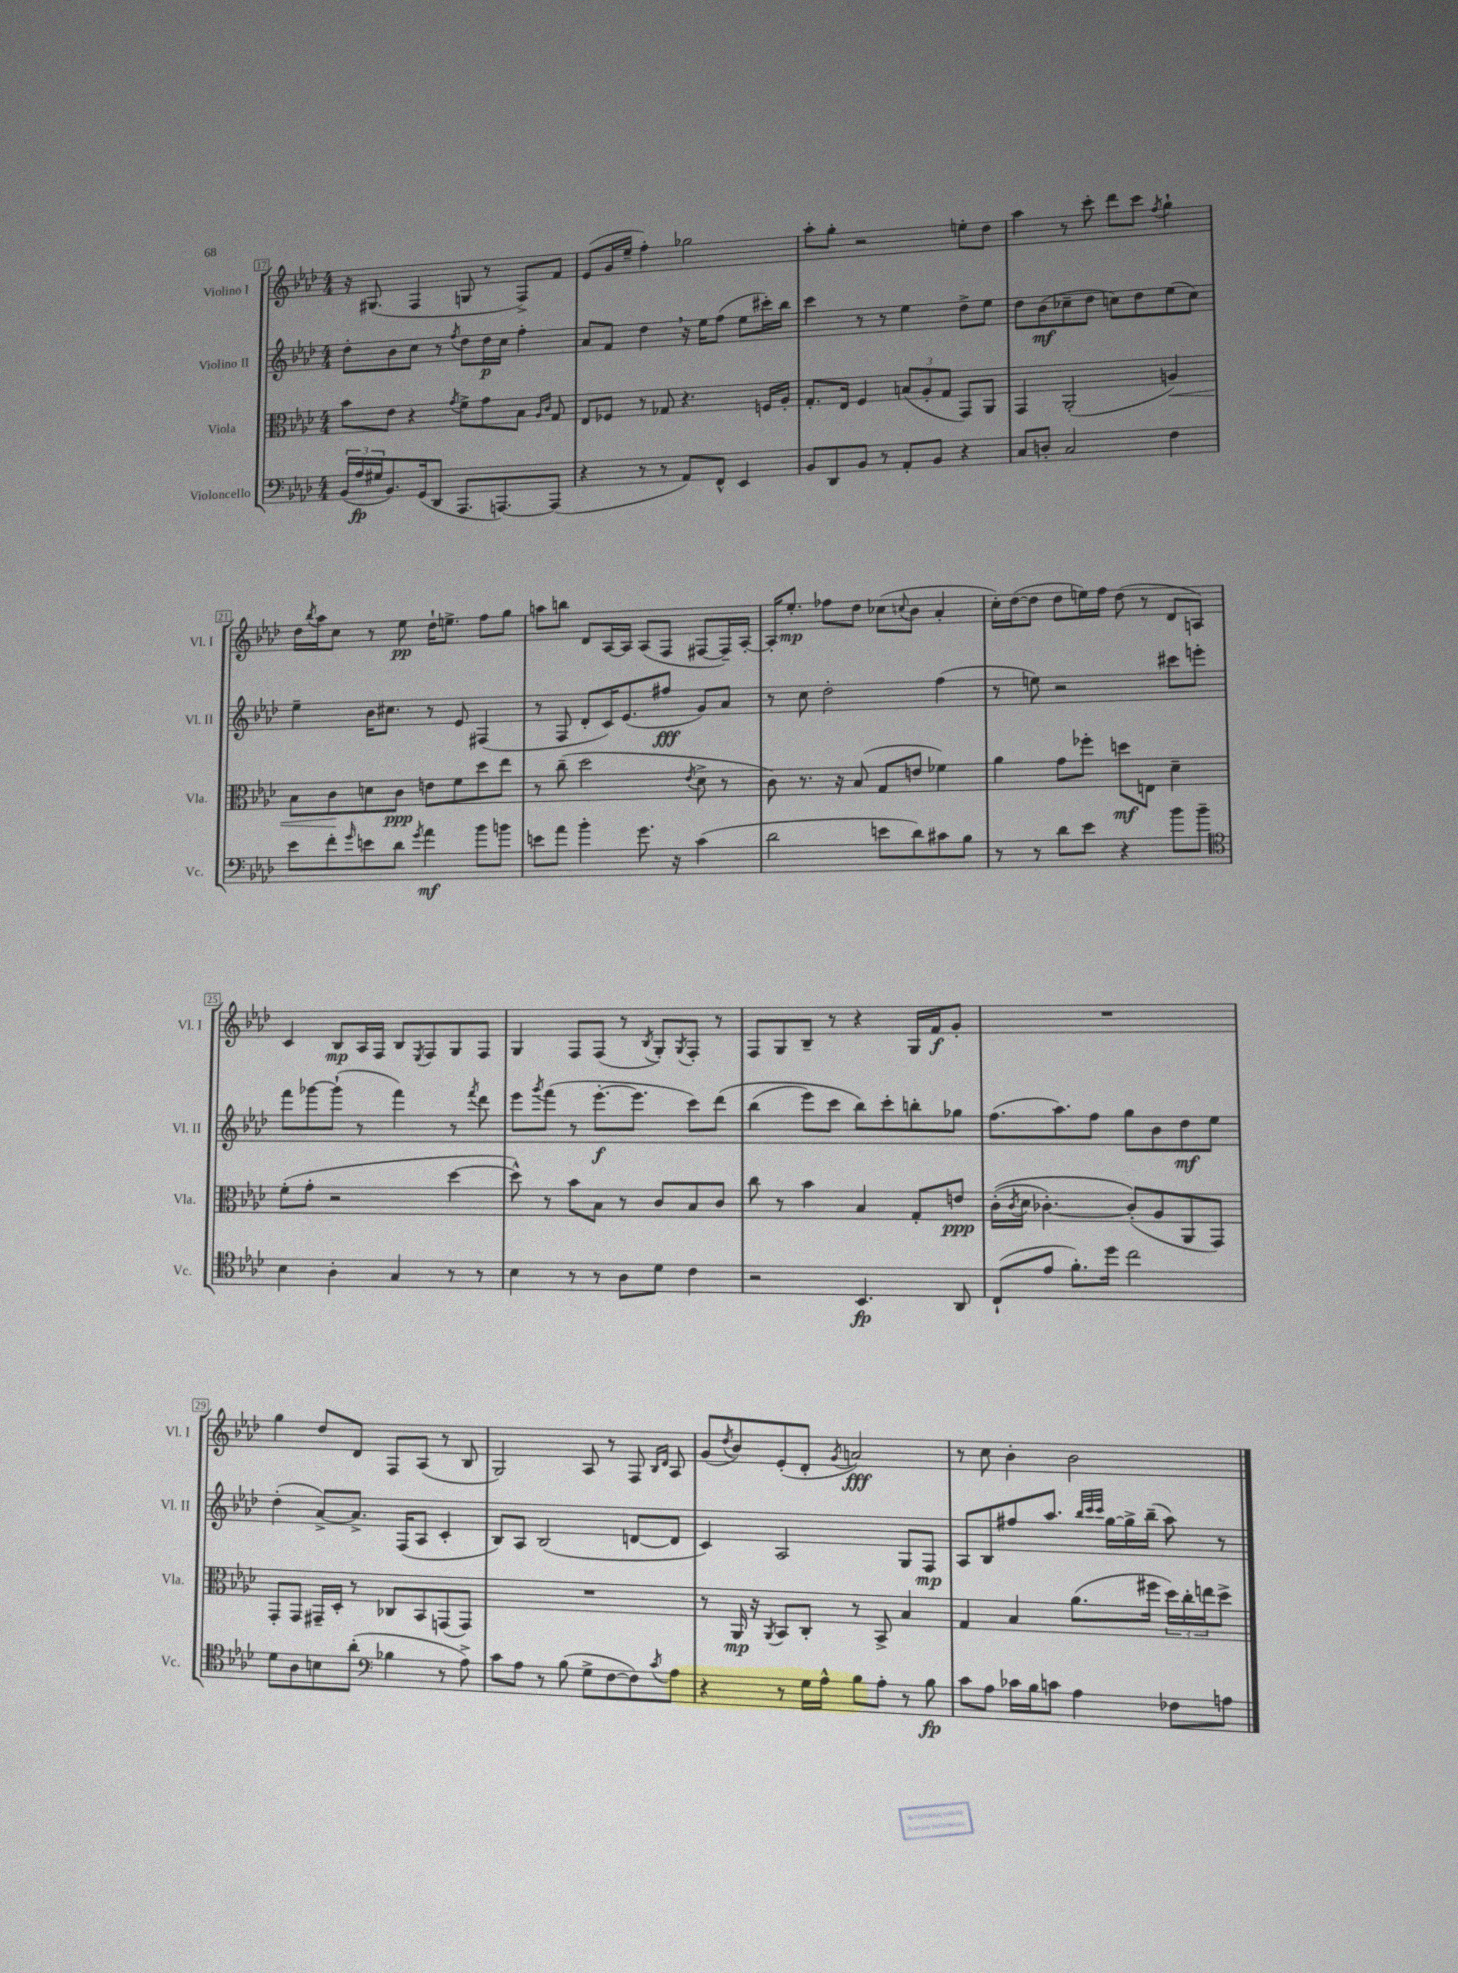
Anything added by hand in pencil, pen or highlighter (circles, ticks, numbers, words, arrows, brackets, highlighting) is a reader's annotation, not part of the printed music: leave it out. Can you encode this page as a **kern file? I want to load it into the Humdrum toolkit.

**kern	**kern	**kern	**kern
*staff4	*staff3	*staff2	*staff1
*clefF4	*clefC3	*clefG2	*clefG2
*k[b-e-a-d-]	*k[b-e-a-d-]	*k[b-e-a-d-]	*k[b-e-a-d-]
*M4/4	*M4/4	*M4/4	*M4/4
(24BB-/LL	8b-\L	8dd-'\L	16r
24A-/	.	.	.
.	.	.	(8.G#/
24G#/J	.	.	.
8.BB-/)	8e-\J	8b-\	.
.	4r	8cc\J	4F/
(16GG/k	.	.	.
8DD-/J	.	8r	.
.	8qg/	8qff/	.
8.AAA-/L	8f^\L	8dd-\L	8G/
.	8g\	16dd-\L	8r
[8.AAA/)	.	16cc\JJ	.
.	8B-\J	4ff'\	8F^/L)
.	16qqA-/LL	.	.
.	16qqc/JJ	.	.
(8AAA/]J	8G/	.	8f/J
=	=	=	=
4r	8E-/L	8a-/L	(8e-/L
.	8F-/J	8f/J	16g/L
.	.	.	16ee-~/JJ
8r	8r	4dd-\	4ff'\)
8r	8G-/	.	.
8AA-/L)	4.r	16r	2gg-\
.	.	16ee-\LK	.
8FF^^/J	.	(8ff\J	.
4EE-/	.	8ee-\L	.
.	16F/LL	16ccc#'\L)	.
.	16A-'/JJ	16bb-\JJ	.
=	=	=	=
8BB-/L	8.G'/L	4ccc\	8aa-'\L
8DD-/	.	.	8gg'\J
.	16E-/Jk	.	.
8BB-/J	4F/	8r	2r
8r	.	8r	.
8AA-'/L	(12B/L	4ee-\	.
.	12A-'/	.	.
8BB-/J	.	.	.
.	12G/J	.	.
4r	8GG/L)	8dd-^\L	8ee'\L
.	8AA-/J	8ee-\J	8dd-\J
=	=	=	=
8C/L	4GG/	8dd-\L	4aa-\
8D'/J	.	(8b-\	.
2C/	(2AA-'/	8cc-~\	8r
.	.	8dd-\J	8ccc'\
.	.	8cc\L)	8ddd-\L
.	.	8dd-\	8ccc\J
.	.	.	8qff/
4F\	4A/)	(8ee-\	4gg`\
.	.	8cc\J)	.
=	=	=	=
8e-\L	8B-\L	4ee-~\	16dd-\LL
.	.	.	8qbb-/
.	.	.	16aa-\J
8f'\	8c\	.	8cc\J
16qqg/	.	.	.
8e\	8d\	16b-\LK	8r
.	.	8.cc#\J	.
8d-\J	8c\J	.	8ee-\
8qg/	.	.	.
4a-\	8e\L	8r	16dd-`\LK
.	.	.	8.ee^\J
.	8f\	8e-/	.
8b-\L	8dd-\	(4F#/	8ff\L
8b\J	8ee-\J	.	8gg\J
=	=	=	=
8e\L	8r	8r	8aa\L
8a-\J	(8cc~\	8F/	8bb\J
4b-'\	2dd-\	8d-'/L	8d-/L
.	.	16c/K)	[16A-/L
.	.	(8.e-/	16A-/]JJ
8.g\	.	.	(8A-/L
.	.	8ff#/J	8F/J
16r	.	.	.
.	8qe-/	.	.
(4c\	8d-^\	8g/L)	[8F#/L
.	8r	8a-/J	16F#~/]L)
.	.	.	[16A-'/JJ
=	=	=	=
2d-\	8c\)	8r	16A-'/]LK
.	.	.	8.ee-'/J
.	8.r	8cc\	.
.	.	2dd-'\	8ff-\L
.	16r	.	.
.	(8B-/	.	8dd-\J
8e\L	8G/L	.	(8cc-\L
.	.	.	8qqcc/
8d-\)	8e/J	.	8b-\J
8c#\	4f-\)	(4ff\	4a-'/
8B-\J	.	.	.
=	=	=	=
8r	4a-\	8r	16cc'\LL)
.	.	.	([16dd-\J
8r	.	8ee\)	8dd-\]J
8d-\L	8g\L	2r	8dd-\L
8e-\J	8ff-'\J	.	16ee\L)
.	.	.	16ff\JJ
4r	8dd\L	.	(8dd-\
.	8E\J	.	8r
8b-\L	4d-~\	8ccc#\L	8d-/L
8b-~\J	.	8eee'\J	8A/J)
=	=	=	=
*clefC4	*	*	*
4B-\	(8f'\L	8fff\L	4c/
.	8g'\J	[8ggg-\	.
4A-'\	2r	(8ggg-`\]J	8B-/L
.	.	8r	16A-/L
.	.	.	16F/JJ
4G/	.	4fff\)	8B-/L
.	.	.	8qE-/
.	.	.	8F/
8r	[4dd-\	8r	8G/
.	.	8qfff/	.
8r	.	8ddd-\	8F/J
=	=	=	=
4B-\	8dd-^^\])	8eee-\L	4G/
.	.	8qggg/	.
.	8r	(8fff\J	.
8r	8b-\L	8r	8F/L
8r	8B-\J	[8.eee-'\L	(8F/J
8A-\L	8r	.	8r
.	.	8.eee-\]J	.
.	.	.	8qB-/
8d-\J	8c/L	.	8G'/L)
.	.	.	8qG/
4c\	8B-/	8ccc\L)	8F'/J
.	8c/J	&(8ddd-\J	8r
=	=	=	=
2r	8cc\	(4bb-\	8F/L
.	8r	.	8G/
.	4b-\	8eee-\L)	8B-~/J
.	.	8ccc\J	8r
4.BB-/	4B-/	8bb-\L&)	4r
.	.	8ccc'\	.
.	8G'/L	8bb'\	16G/LL
.	.	.	16f/J
8AA-/	8e/J	8gg-\J	8g'/J
=	=	=	=
(8C`/L	&((16c'\LL	(8.ff\L	1r
.	8qc/	.	.
.	16d-\JJ	.	.
8e-/J	[4.c-'\)	.	.
.	.	8.aa-\)	.
8.f'\L)	.	.	.
.	.	8ff\J	.
16dd-\Jk	.	.	.
2cc\	(8c-'/]L&)	8gg\L	.
.	8A-/	8b-\	.
.	8AA-/	8dd-\	.
.	8GG/J)	8ee-\J	.
=	=	=	=
8d-\L	8GG'/L	(4dd-'\	4gg\
8A-\	8GG/J	.	.
8B\	16GG#~/LL	[8a-^/L)	8dd-/L
.	16D-'/JJ	.	.
(8a-'\J	8r	8.a-^/]J	8d-/J
*clefF4	*	*	*
4B-\	8C-/L	.	8F/L
.	.	(16F/LK	.
.	8BB-/	8A-/J	(8A-/J
8r	(8GG/	4c'/	8r
8A-^\)	8GG/J)	.	8B-/
=	=	=	=
8c\L	1r	8B-/L)	2G/)
8A-\J	.	8A-/J	.
8r	.	(2B-/	.
(8B-\	.	.	.
8G^\L	.	.	8A-/
[8F\	.	.	8r
8F\])	.	[8d/L	8F/
.	.	.	16qqB-/LL
8qc/	.	.	16qqd-/JJ
8A-\J	.	8d/]J	8A-/
=	=	=	=
4r	8r	4c/)	(8g/L
.	.	.	8qdd-/
.	16AA-/	.	8b-/)
.	16r	.	.
.	8qAA-/	.	.
8r	8BB-/L	2A-/	(8e-'/
16G\LL	8C'/J	.	8d-'/J
16A-^^\JJ	.	.	.
.	.	.	8qg/
8B-\L	8r	.	2a/)
8A-'\J	8BB-^/	.	.
8r	4B-/	8G/L	.
8B-\	.	8F/J	.
=	=	=	=
8c\L	4G/	8A-/L	8r
8A-\J	.	8B-/	8cc\
16c-\LL	4B-/	8ff#/	4b-'\
16B-\J	.	.	.
8c\J	.	8.aa-/J	.
4A-\	(8.a-\L	.	2b-\
.	.	32qqbb-/LLL	.
.	.	32qqccc/	.
.	.	32qqccc/JJJ	.
.	.	[16gg\LL	.
.	.	16gg^\]	.
.	16ff#\Jk	(16bb-~\JJ	.
8F-\L	24dd-\LL)	8aa-\)	.
.	24cc'\	.	.
.	24ee\J	.	.
8A\J	8dd-^\J	8r	.
==	==	==	==
*-	*-	*-	*-
